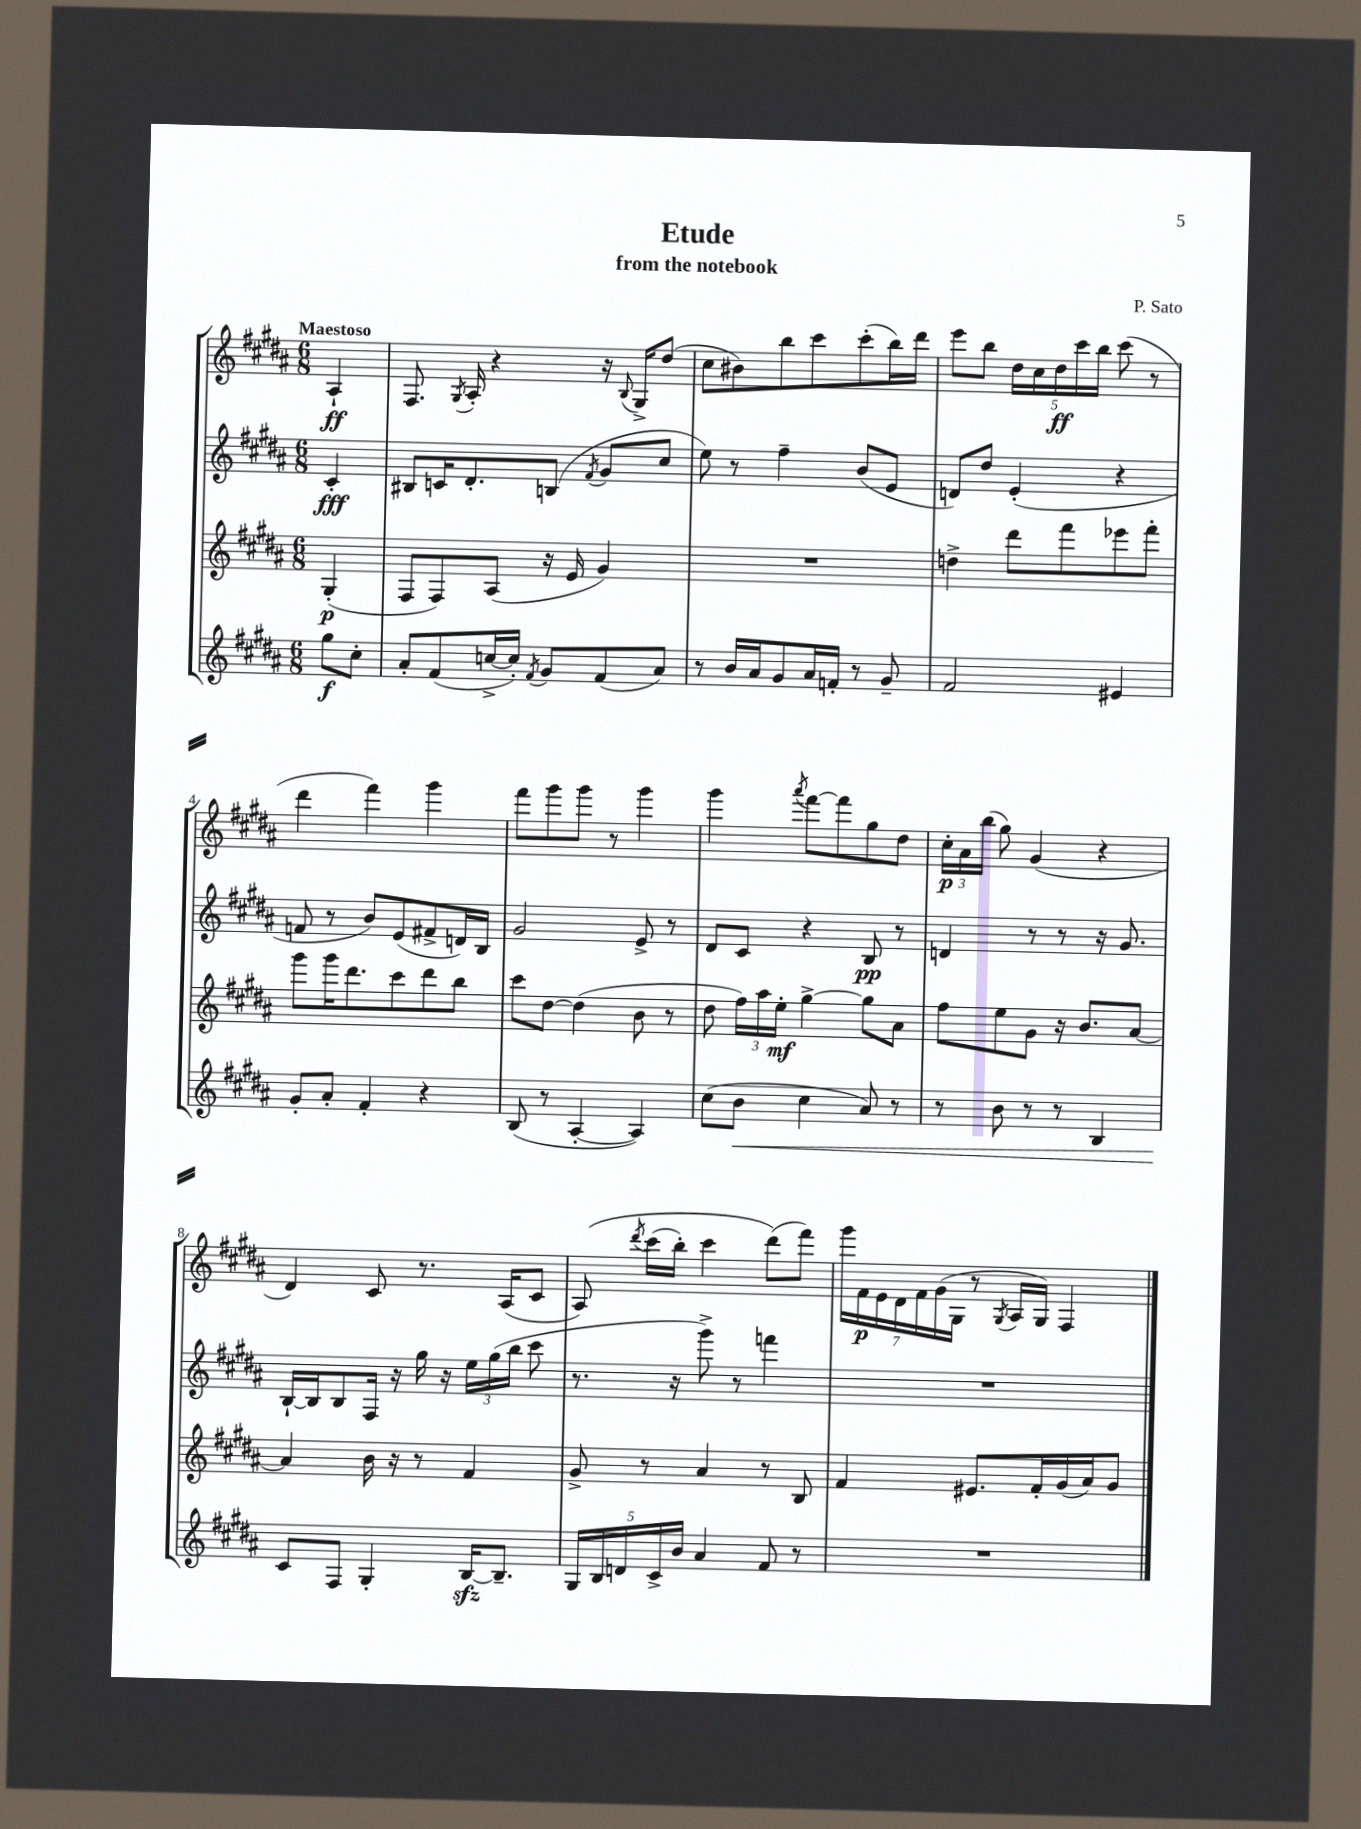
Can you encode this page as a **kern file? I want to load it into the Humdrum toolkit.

**kern	**kern	**kern	**kern
*staff4	*staff3	*staff2	*staff1
*clefG2	*clefG2	*clefG2	*clefG2
*k[f#c#g#d#a#]	*k[f#c#g#d#a#]	*k[f#c#g#d#a#]	*k[f#c#g#d#a#]
*M6/8	*M6/8	*M6/8	*M6/8
8gg#	(4G#'	4c#'	4A#`
8cc#'	.	.	.
=	=	=	=
8a#'	8F#	8B#	8.F#
(8f#	8F#)	16c	.
.	.	.	8qG#
.	.	8.d#'	16A#'
[16cc^	(8A#	.	4r
16cc'])	.	.	.
8qf#	.	.	.
8g#	16r	(8B	.
.	16e	.	.
.	.	8qf#	.
(8f#	4g#)	8g#	16r
.	.	.	8qqB
.	.	.	16G#^
8a#)	.	8cc#	(8dd#
=	=	=	=
8r	2.r	8ee)	8cc#
16b	.	8r	8b#)
16a#	.	.	.
8g#	.	4ff#~	8bb
16a#	.	.	8ccc#
16f'	.	.	.
8r	.	(8b	(8ccc#'
8g#~	.	8e	16bb)
.	.	.	16ddd#
=	=	=	=
2f#	4dd^	8d)	8eee
.	.	8dd#	8bb
.	8ddd#	(4e'	20dd#
.	.	.	20cc#
.	.	.	20dd#
.	8fff#	.	.
.	.	.	20ccc#
.	.	.	20bb
4e#	8eee-	4r	(8ccc#
.	8fff#'	.	8r
=	=	=	=
8g#'	8ggg#	8f	4ddd#
8a#'	16ggg#	8r	.
.	8.ddd#	.	.
4f#'	.	8b)	4fff#)
.	8ccc#	(8e	.
4r	8ddd#	8f#^	4ggg#
.	8bb	16d)	.
.	.	16B	.
=	=	=	=
(8B	8ccc#	2g#	8fff#
8r	[8dd#	.	8ggg#
[4A#'	(4dd#]	.	8ggg#
.	.	.	8r
4A#])	8b	8e^	4ggg#
.	8r	8r	.
=	=	=	=
(8cc#	8dd#	8d#	4ggg#
8b	24ff#)	8c#	.
.	24aa#	.	.
.	24ee'	.	.
.	.	.	8qaaa#
4cc#	[4gg#^	4r	[8fff#
.	.	.	8fff#]
8a#)	8gg#]	8B	8gg#
8r	8a#	8r	8dd#
=	=	=	=
8r	8ff#	4d	24cc#'
.	.	.	24a#
.	.	.	(24bb
8b	8ee	.	8gg#)
8r	8g#	8r	(4g#
8r	16r	8r	.
.	8.b	.	.
4B	.	16r	4r
.	.	8.g#	.
.	[8a#	.	.
=	=	=	=
8c#	4a#]	[16B`	4d#)
.	.	16B]	.
8F#	.	8B	.
4G#'	16b	16F#	8c#
.	16r	16r	.
.	8r	16gg#	8.r
.	.	16r	.
[16B	4f#	24ee	.
.	.	(24gg#	.
8.B~]	.	.	(16A#
.	.	24bb	.
.	.	8ccc#	8c#
=	=	=	=
20G#	8g#^	8.r	&(8A#)
20B	.	.	.
20d	.	.	.
.	.	.	8qddd#
.	8r	.	(16ccc#
20c#^	.	.	.
.	.	16r	16bb')
20b	.	.	.
4a#	4a#	8ggg#^)	4ccc#
.	.	8r	.
8f#	8r	4fff	(8ddd#&)
8r	8B	.	8fff#)
=	=	=	=
2.r	4f#	2.r	28ggg#
.	.	.	28f#
.	.	.	28e
.	.	.	28d#
.	.	.	28f#
.	.	.	(28g#
.	.	.	28G#
.	8.e#	.	8r
.	.	.	8qG#
.	.	.	16A#
.	16f#'	.	16G#)
.	(16g#	.	4F#
.	16a#)	.	.
.	8g#	.	.
==	==	==	==
*-	*-	*-	*-
